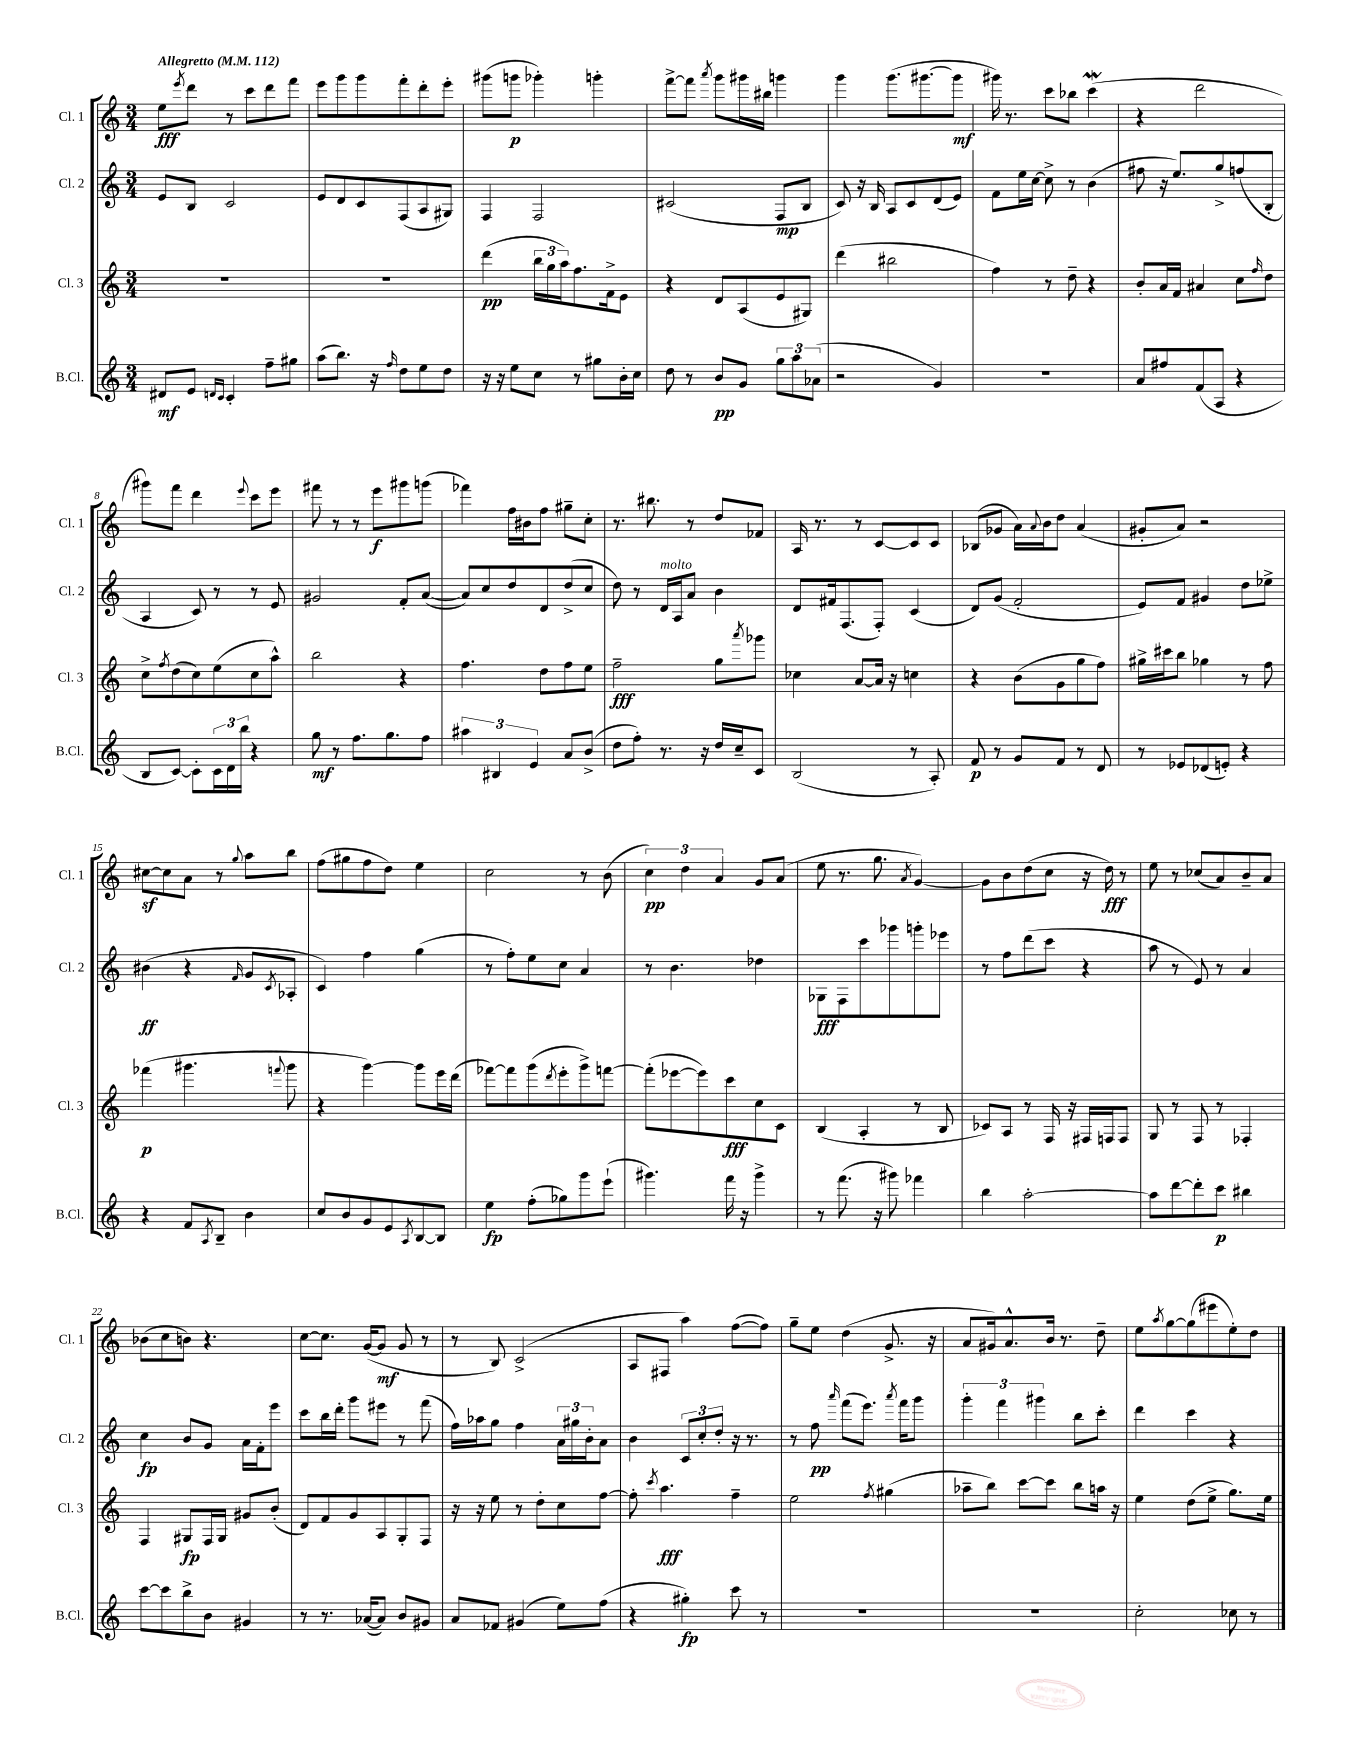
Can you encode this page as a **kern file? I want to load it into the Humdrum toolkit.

**kern	**kern	**kern	**kern
*staff4	*staff3	*staff2	*staff1
*clefG2	*clefG2	*clefG2	*clefG2
*k[]	*k[]	*k[]	*k[]
*M3/4	*M3/4	*M3/4	*M3/4
*MM112	*MM112	*MM112	*MM112
8d#/L	2.r	8e/L	8ee\L
.	.	.	8qeee/
8e/J	.	8B/J	8ddd\J
16qqd/LL	.	.	.
16qqc/JJ	.	.	.
4c'/	.	2c/	8r
.	.	.	8ccc\L
8ff~\L	.	.	8ddd\
8gg#\J	.	.	8fff\J
=	=	=	=
(8aa\L	2.r	8e/L	8eee\L
8.bb\J)	.	8d/	8ggg\
.	.	8c/	8ggg\
16r	.	.	.
16qqff/	.	.	.
8dd\L	.	(8F/	8fff'\
8ee\	.	8A/	8ddd'\
8dd\J	.	8G#/J)	8eee'\J
=	=	=	=
16r	(4ddd\	4F/	(8ggg#\L
16r	.	.	.
8ee\L	.	.	8ggg\J
8cc\J	24bb\LL	2F/	4ggg-'\)
.	24gg\	.	.
.	24aa\J)	.	.
8r	8.ff\	.	.
8gg#\L	.	.	4ggg'\
.	16f^\k	.	.
16b'\L	8e\J	.	.
16cc\JJ	.	.	.
=	=	=	=
8dd\	4r	(2c#/	[8fff^\L
8r	.	.	8fff\]J
.	.	.	8qaaa/
8b/L	8d/L	.	8ggg\L
8g/J	(8A/	.	16ggg#\L
.	.	.	16bb#\JJ
12gg\L	8e/	8F/L	4ggg\
12aa\	.	.	.
.	8G#/J)	8B/J	.
(12a-\J	.	.	.
=	=	=	=
2r	(4ddd\	8c/)	4ggg\
.	.	16r	.
.	.	16B/	.
.	2bb#\	8A/L	(8.ggg\L
.	.	8c/	.
.	.	.	[8.ggg#\
4g/)	.	(8d/	.
.	.	8e/J)	8ggg#\]J
=	=	=	=
2.r	4ff\)	8f\L	16ggg#\)
.	.	.	8.r
.	.	16ee\L	.
.	.	[16cc\JJ	.
.	8r	8cc^\]	8ccc\L
.	8dd~\	8r	8bb-\J
.	4r	(4b\	(4ccc\
=	=	=	=
8a/L	8b'/L	8ff#\	4r
8ff#/	16a/L	16r	.
.	16f/JJ	8.ee/L)	.
(8f/	4a#/	.	2ddd\
8A/J	.	8gg^/	.
4r	8cc\L	(8ff/	.
.	16qqff/	.	.
.	8dd\J	8B'/J	.
=	=	=	=
8B/L	8cc^\L	4A/	8ggg#\L)
.	8qff/	.	.
[8c/J)	(8dd\	.	8fff\J
8c'\]L	8cc\)	8c/)	4ddd\
24c\L	(8ee\	8r	.
24d\	.	.	.
24bb\JJ	.	.	.
.	.	.	8qqeee/
4r	8cc\	8r	8ccc\L
.	8aa^^\J)	8e/	8eee\J
=	=	=	=
8gg\	2bb\	2g#/	8fff#\
8r	.	.	8r
8.ff\L	.	.	8r
.	.	.	8eee\L
8.gg\	.	.	.
.	4r	8f'/L	8ggg#\
8ff\J	.	([8a/J	(8ggg\J
=	=	=	=
6aa#\	4.ff\	8a/]L)	4fff-\)
.	.	8cc/	.
6B#/	.	.	.
.	.	8dd/	16ff\LL
.	.	.	16b#\J
6e/	.	.	.
.	8dd\L	8d/	8ff\J
8a/L	8ff\	(8dd^/	8gg#~\L
(8b^/J	8ee\J	8cc/J	8cc'\J
=	=	=	=
8dd\L	2ff~\	8dd\)	8.r
8ff'\J)	.	8r	.
.	.	.	8.bb#\
8.r	.	16d/LL	.
.	.	16A/J	.
.	.	8a/J	8r
16r	.	.	.
16dd/LL	8gg\L	4b\	8dd/L
16cc~/J	.	.	.
.	8qaaa/	.	.
8c/J	8ggg-\J	.	8f-/J
=	=	=	=
(2B/	4cc-\	8d/L	16A/
.	.	.	8.r
.	.	16f#/k	.
.	.	(8.F/	.
.	[8a/L	.	8r
.	16a/]Jk	8F'/J)	[8c/L
.	16r	.	.
8r	4cc\	(4c/	8c/]
8A'/)	.	.	8c/J
=	=	=	=
8f/	4r	8d/L)	(8B-/L
8r	.	(8g/J	8g-/J
8g/L	(8b\L	2f'/	16a\LL)
.	.	.	8qqa/
.	.	.	16b\J
8f/J	8g\	.	8dd\J
8r	8gg\	.	(4a/
8d/	8ff\J)	.	.
=	=	=	=
8r	16gg#^\LL	8e/L)	8g#'/L
.	16ccc#\J	.	.
8e-/L	8bb\J	8f/J	8a/J)
(8d-/	4gg-\	4g#/	2r
8e'/J)	.	.	.
4r	8r	8dd\L	.
.	8ff\	8ee-^\J	.
=	=	=	=
4r	(4fff-\	(4b#\	[8cc#\L
.	.	.	8cc#\]
8f/L	4.ggg#\	4r	8a\J
8qA/	.	.	.
8B~/J	.	.	8r
.	.	16qqf/	8qqgg/
4b\	.	8g/L	8aa\L
.	8qqfff/	8qc/	.
.	8ggg#\	8A-'/J	8bb\J
=	=	=	=
8cc/L	4r	4c/)	(8ff\L
8b/	.	.	8gg#\
8g/	[4ggg\)	4ff\	8ff\
8e/	.	.	8dd\J)
8qA/	.	.	.
[8B/	8ggg\]L	(4gg\	4ee\
8B/]J	16eee\L	.	.
.	(16ddd\JJ	.	.
=	=	=	=
4ee\	[8fff-\L)	8r	2cc\
.	8fff-\]	8ff'\L)	.
(8ff'\L	(8ggg\	8ee\	.
.	8qddd/	.	.
8gg-\)	8eee'\	8cc\J	.
8ggg\	8ggg^\)	4a/	8r
(8eee`\J	[8fff\J	.	(8b\
=	=	=	=
4.ggg#\)	(8fff'\]L	8r	6cc\)
.	[8eee-\	4.b\	.
.	.	.	6dd\
.	8eee-\])	.	.
.	.	.	6a/
16fff\	8ccc\	.	.
16r	.	.	.
4ggg#^\	8cc\	4dd-\	8g/L
.	8c\J	.	(8a/J
=	=	=	=
8r	(4B/	8G-\L	8ee\
(8.fff\	.	8F\	8.r
.	4A'/	8ccc\	.
16r	.	.	8.gg\
8ggg#\)	.	8ggg-\	.
.	.	.	8qa/
4fff-\	8r	8ggg'\	[4g/)
.	8B/	8eee-\J	.
=	=	=	=
4bb\	8c-/L)	8r	8g\]L
.	8A/J	8ff\L	8b\
[2aa'\	8r	(8ddd\	(8dd\
.	16F/	8ccc\J	8cc\J
.	16r	.	.
.	16F#/LL	4r	16r
.	16F/J	.	16dd\)
.	8F/J	.	8r
=	=	=	=
8aa\]L	8G/	8aa\	8ee\
[8ddd\	8r	8r	8r
8ddd'\]	8F/	8e/)	(8cc-/L
8ccc\J	8r	8r	8a/)
4bb#\	4F-'/	4a/	8b~/
.	.	.	8a/J
=	=	=	=
[8ccc\L	4F/	4cc\	(8b-\L
8ccc\]	.	.	8cc\
8bb^\	8G#/L	8b/L	8b\J)
8b\J	16F/L	8g/J	4.r
.	16G#/JJ	.	.
4g#/	8g#/L	16a\LL	.
.	.	16f'\J	.
.	(8b'/J	8eee\J	.
=	=	=	=
8r	8d/L)	8ccc\L	[8cc\L
8.r	8f/	16bb\L	8.cc\]J
.	.	16ddd'\JJ	.
.	8g/	8ggg\L	.
([16a-/LK	.	.	([16g/LK
8a-/]J)	8A/	8eee#\J	8g/]J
8b/L	8G'/	8r	8g/
8g#/J	8F/J	(8fff\	8r
=	=	=	=
8a/L	16r	16ff\LL)	8r
.	16r	16aa-\J	.
8f-/J	8ee\	8gg\J	8B/)
(4g#/	8r	4ff\	(2c^/
.	8dd'\L	.	.
8ee\L)	8cc\	24a\LL	.
.	.	24gg#\	.
.	.	24b'\J	.
(8ff\J	[8ff\J	8a\J	.
=	=	=	=
4r	8ff'\]	4b\	8A/L
.	8qccc/	.	.
.	4.aa\	.	8F#/J
4gg#'\)	.	12c/L	4aa\)
.	.	12cc'/	.
.	.	12dd'/J	.
8ccc\	4ff~\	16r	([8ff\L
.	.	8.r	.
8r	.	.	8ff\]J)
=	=	=	=
2.r	2ee\	8r	8gg~\L
.	.	8ff\	8ee\J
.	.	16qqaaa/	.
.	.	(8fff\L	(4dd\
.	.	8.eee\J)	.
.	8qff/	.	.
.	(4gg#\	.	8.g^/
.	.	8qaaa/	.
.	.	16fff\LK	.
.	.	8ggg\J	.
.	.	.	16r
=	=	=	=
2.r	8aa-~\L	6ggg'\	8a/L
.	8bb\J)	.	16g#/k)
.	.	6fff\	.
.	.	.	8.a^^/
.	[8ccc\L	.	.
.	.	6ggg#\	.
.	8ccc\]J	.	16b/Jk
.	.	.	8.r
.	8bb\L	8bb\L	.
.	16aa\Jk	8ccc'\J	8dd~\
.	16r	.	.
=	=	=	=
2cc'\	4ee\	4ddd\	8ee\L
.	.	.	8qaa/
.	.	.	[8gg\
.	(8dd\L	4ccc\	(8gg\]
.	8ee^\J	.	8eee#\
8cc-\	8.gg\L)	4r	8ee'\)
8r	.	.	8dd\J
.	16ee\Jk	.	.
==	==	==	==
*-	*-	*-	*-
